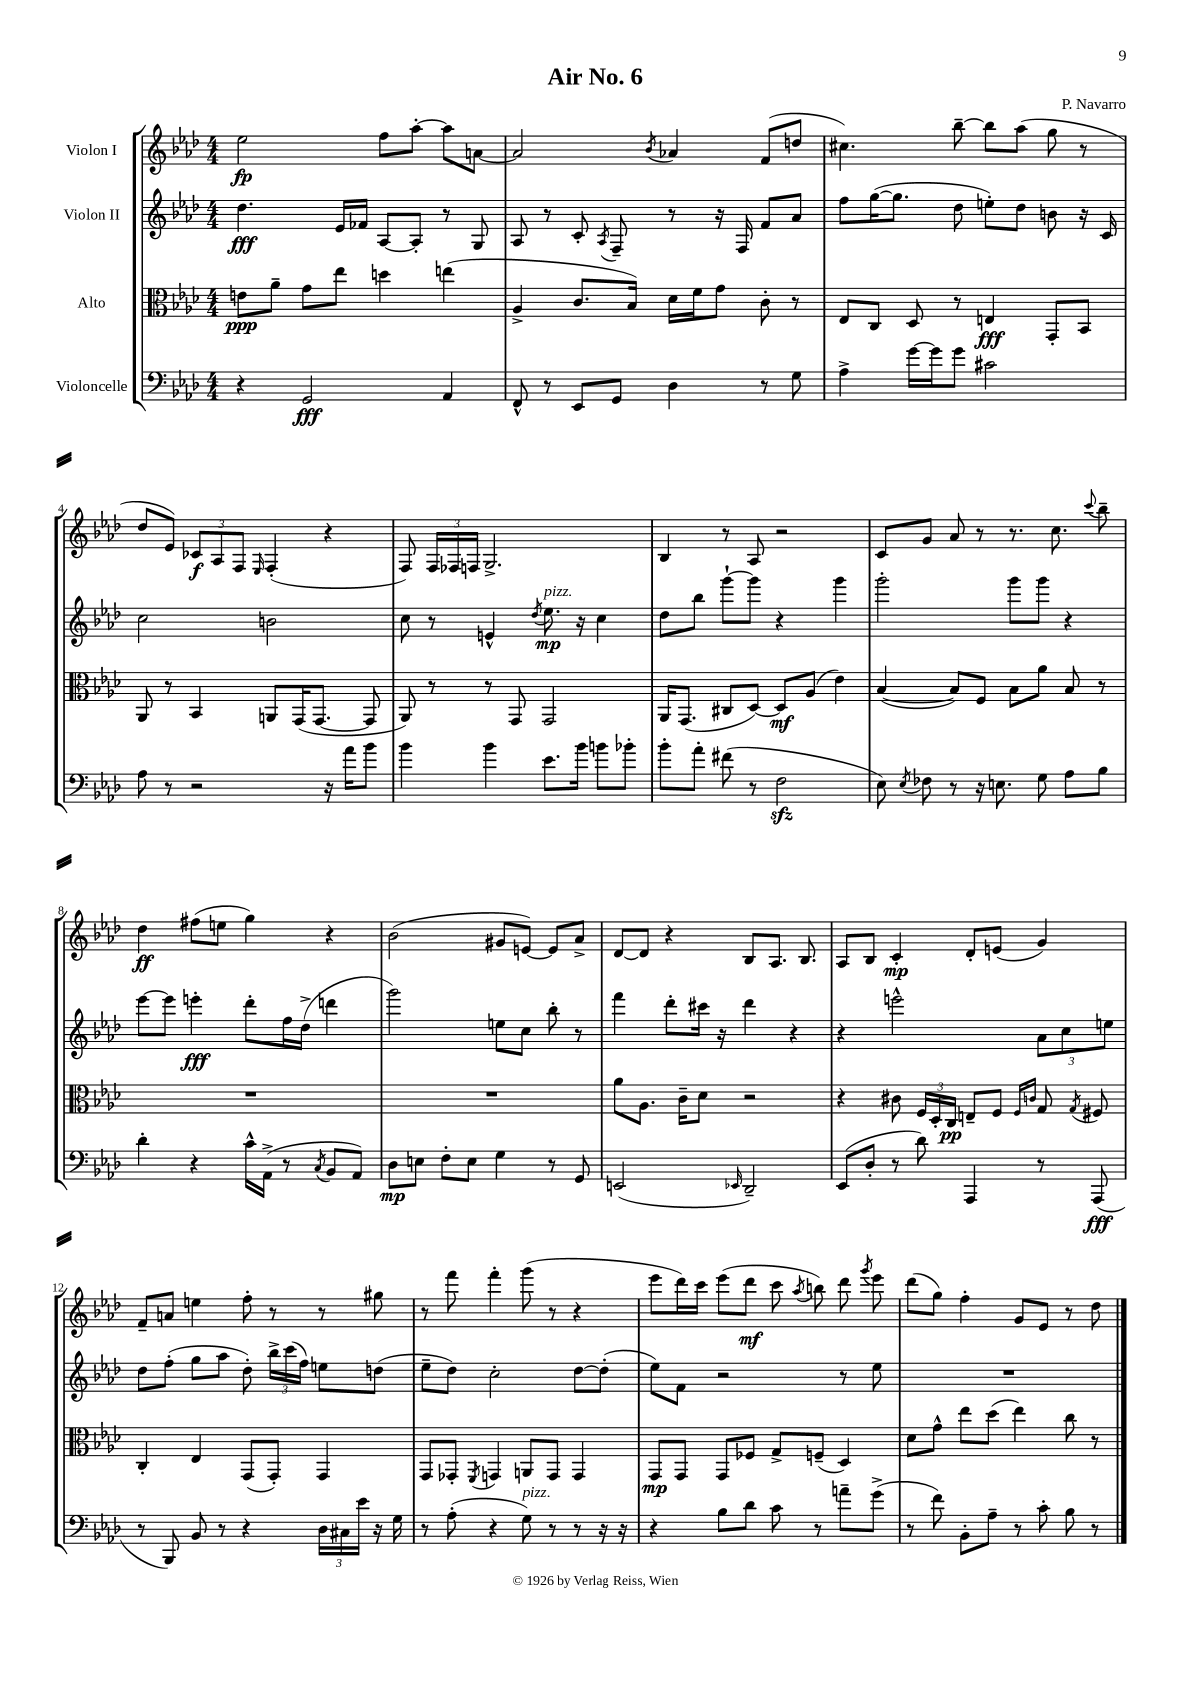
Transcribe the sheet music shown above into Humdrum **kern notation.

**kern	**kern	**kern	**kern
*staff4	*staff3	*staff2	*staff1
*clefF4	*clefC3	*clefG2	*clefG2
*k[b-e-a-d-]	*k[b-e-a-d-]	*k[b-e-a-d-]	*k[b-e-a-d-]
*M4/4	*M4/4	*M4/4	*M4/4
4r	8e	4.dd-	2ee-
.	8a-~	.	.
2GG	8g	.	.
.	8ee-	16e-	.
.	.	16f-	.
.	4dd	[8A-	8ff
.	.	8A-']	[8aa-'
4AA-	(4ee	8r	8aa-]
.	.	8G	[8a
=	=	=	=
8FF^^	4A-^	8A-	2a]
8r	.	8r	.
8EE-	8.c	8c'	.
.	.	8qA-	.
8GG	.	8F~	.
.	16B-)	.	.
.	.	.	8qb-
4D-	16d-	8r	4a-
.	16f	.	.
.	8g	16r	.
.	.	16F	.
8r	8c'	8f	(8f
8G	8r	8a-	8dd
=	=	=	=
4A-^	8E-	8ff	4.cc#)
.	8C	([16gg	.
.	.	8.gg]	.
[16g	8D-	.	.
16g]	.	.	.
8g	8r	8dd-	[8bb-~
2c#	4E	8ee')	8bb-]
.	.	8dd-	(8aa-
.	8GG'	8b	8gg
.	8BB-	16r	8r
.	.	16c	.
=	=	=	=
8A-	8AA-	2cc	8dd-
8r	8r	.	8e-)
2r	4BB-	.	12c-
.	.	.	12A-
.	.	.	12F
.	.	.	16qqE-
.	8AA	2b	(4F'
.	(16GG	.	.
.	[8.GG	.	.
16r	.	.	4r
16a-	.	.	.
8b-	8GG]	.	.
=	=	=	=
4b-	8AA-)	8cc	8F)
.	8r	8r	24F
.	.	.	24F-
.	.	.	24F
4b-	8r	4e^^	2.G^
.	8GG	.	.
.	.	8qdd-	.
8.e-	2GG	8.ee-	.
16b-	.	16r	.
8b	.	4cc	.
8b-'	.	.	.
=	=	=	=
8b-'	16AA-	8dd-	4B-
.	(8.GG	.	.
8a-'	.	8bb-	.
(8f#	8C#	[8ggg`	8r
8r	[8D-)	8ggg]	8A-
2F	8D-]	4r	2r
.	(8A-	.	.
.	4e-)	4ggg	.
=	=	=	=
8E-)	([4B-	2ggg'	8c
8qE-	.	.	.
8F-	.	.	8g
8r	8B-])	.	8a-
16r	8F	.	8r
8.E	.	.	.
.	8B-	8ggg	8.r
8G	8a-	8ggg	.
.	.	.	8.cc
8A-	8B-	4r	.
.	.	.	8qqccc
8B-	8r	.	8bb-~
=	=	=	=
4d-'	1r	[8eee-	4dd-
.	.	8eee-]	.
4r	.	4eee'	(8ff#
.	.	.	8ee
16c^^	.	8ddd-'	4gg)
(16AA-^	.	.	.
8r	.	16ff	.
.	.	(16dd-^	.
8qC	.	.	.
8BB-	.	4ddd	4r
8AA-)	.	.	.
=	=	=	=
8D-	1r	2ggg)	(2b-
8E	.	.	.
8F'	.	.	.
8E	.	.	.
4G	.	8ee	8g#
.	.	8cc	[8e)
8r	.	8bb-'	8e]
8GG	.	8r	8a-^
=	=	=	=
(2EE	8a-	4fff	[8d-
.	8.A-	.	8d-]
.	.	8ddd-'	4r
.	16c~	.	.
.	8d-	16ccc#	.
.	.	16r	.
16qqEE-	.	.	.
2DD-~)	2r	4ddd-	8B-
.	.	.	8.A-
.	.	4r	.
.	.	.	8.B-
=	=	=	=
(8EE-	4r	4r	8A-
8D-'	.	.	8B-
8r	8c#	2eee^^	4c'
8d-)	24F	.	.
.	24D-'	.	.
.	24C	.	.
4AAA-	8E~	.	8d-'
.	8F	.	(8e
.	16qqF	.	.
.	16qqc	.	.
8r	8G	12a-	4g)
.	.	12cc	.
.	8qG	.	.
(8AAA-	8F#	.	.
.	.	12ee	.
=	=	=	=
8r	4C'	8dd-	8f~
8BBB-)	.	(8ff'	8a
8BB-	4E-	8gg	4ee
8r	.	8aa-	.
4r	(8GG	8dd-')	8ff'
.	8GG')	24bb-^	8r
.	.	(24ccc	.
.	.	24ff)	.
24D-	4GG	8ee	8r
24C#	.	.	.
24e-	.	.	.
16r	.	(8dd	8gg#
16G	.	.	.
=	=	=	=
8r	8GG	8ee-~	8r
(8A-'	8GG-'	8dd-)	8fff
.	8qFF	.	.
4r	4GG	2cc'	4fff'
8G)	8AA	.	(8ggg
8r	8GG	.	8r
8r	4GG	[8dd-	4r
16r	.	(8dd-']	.
16r	.	.	.
=	=	=	=
4r	8GG	8ee-)	8eee-
.	8GG	8f	16ddd-)
.	.	.	16ccc
8B-	8GG	2r	(8eee-
8d-	8F-	.	8ddd-
8c	8G^	.	8ccc
.	.	.	8qaa-
8r	(8F~	.	8bb)
8a~	4D-)	8r	8ddd-
.	.	.	8qggg
(8g^	.	8ee-	8eee-
=	=	=	=
8r	8d-	1r	(8ddd-
8f)	8g^^	.	8gg)
8BB-'	8ee-	.	4ff'
8A-~	(8dd-	.	.
8r	4ee-)	.	8g
8c'	.	.	8e-
8B-	8cc	.	8r
8r	8r	.	8dd-
==	==	==	==
*-	*-	*-	*-
